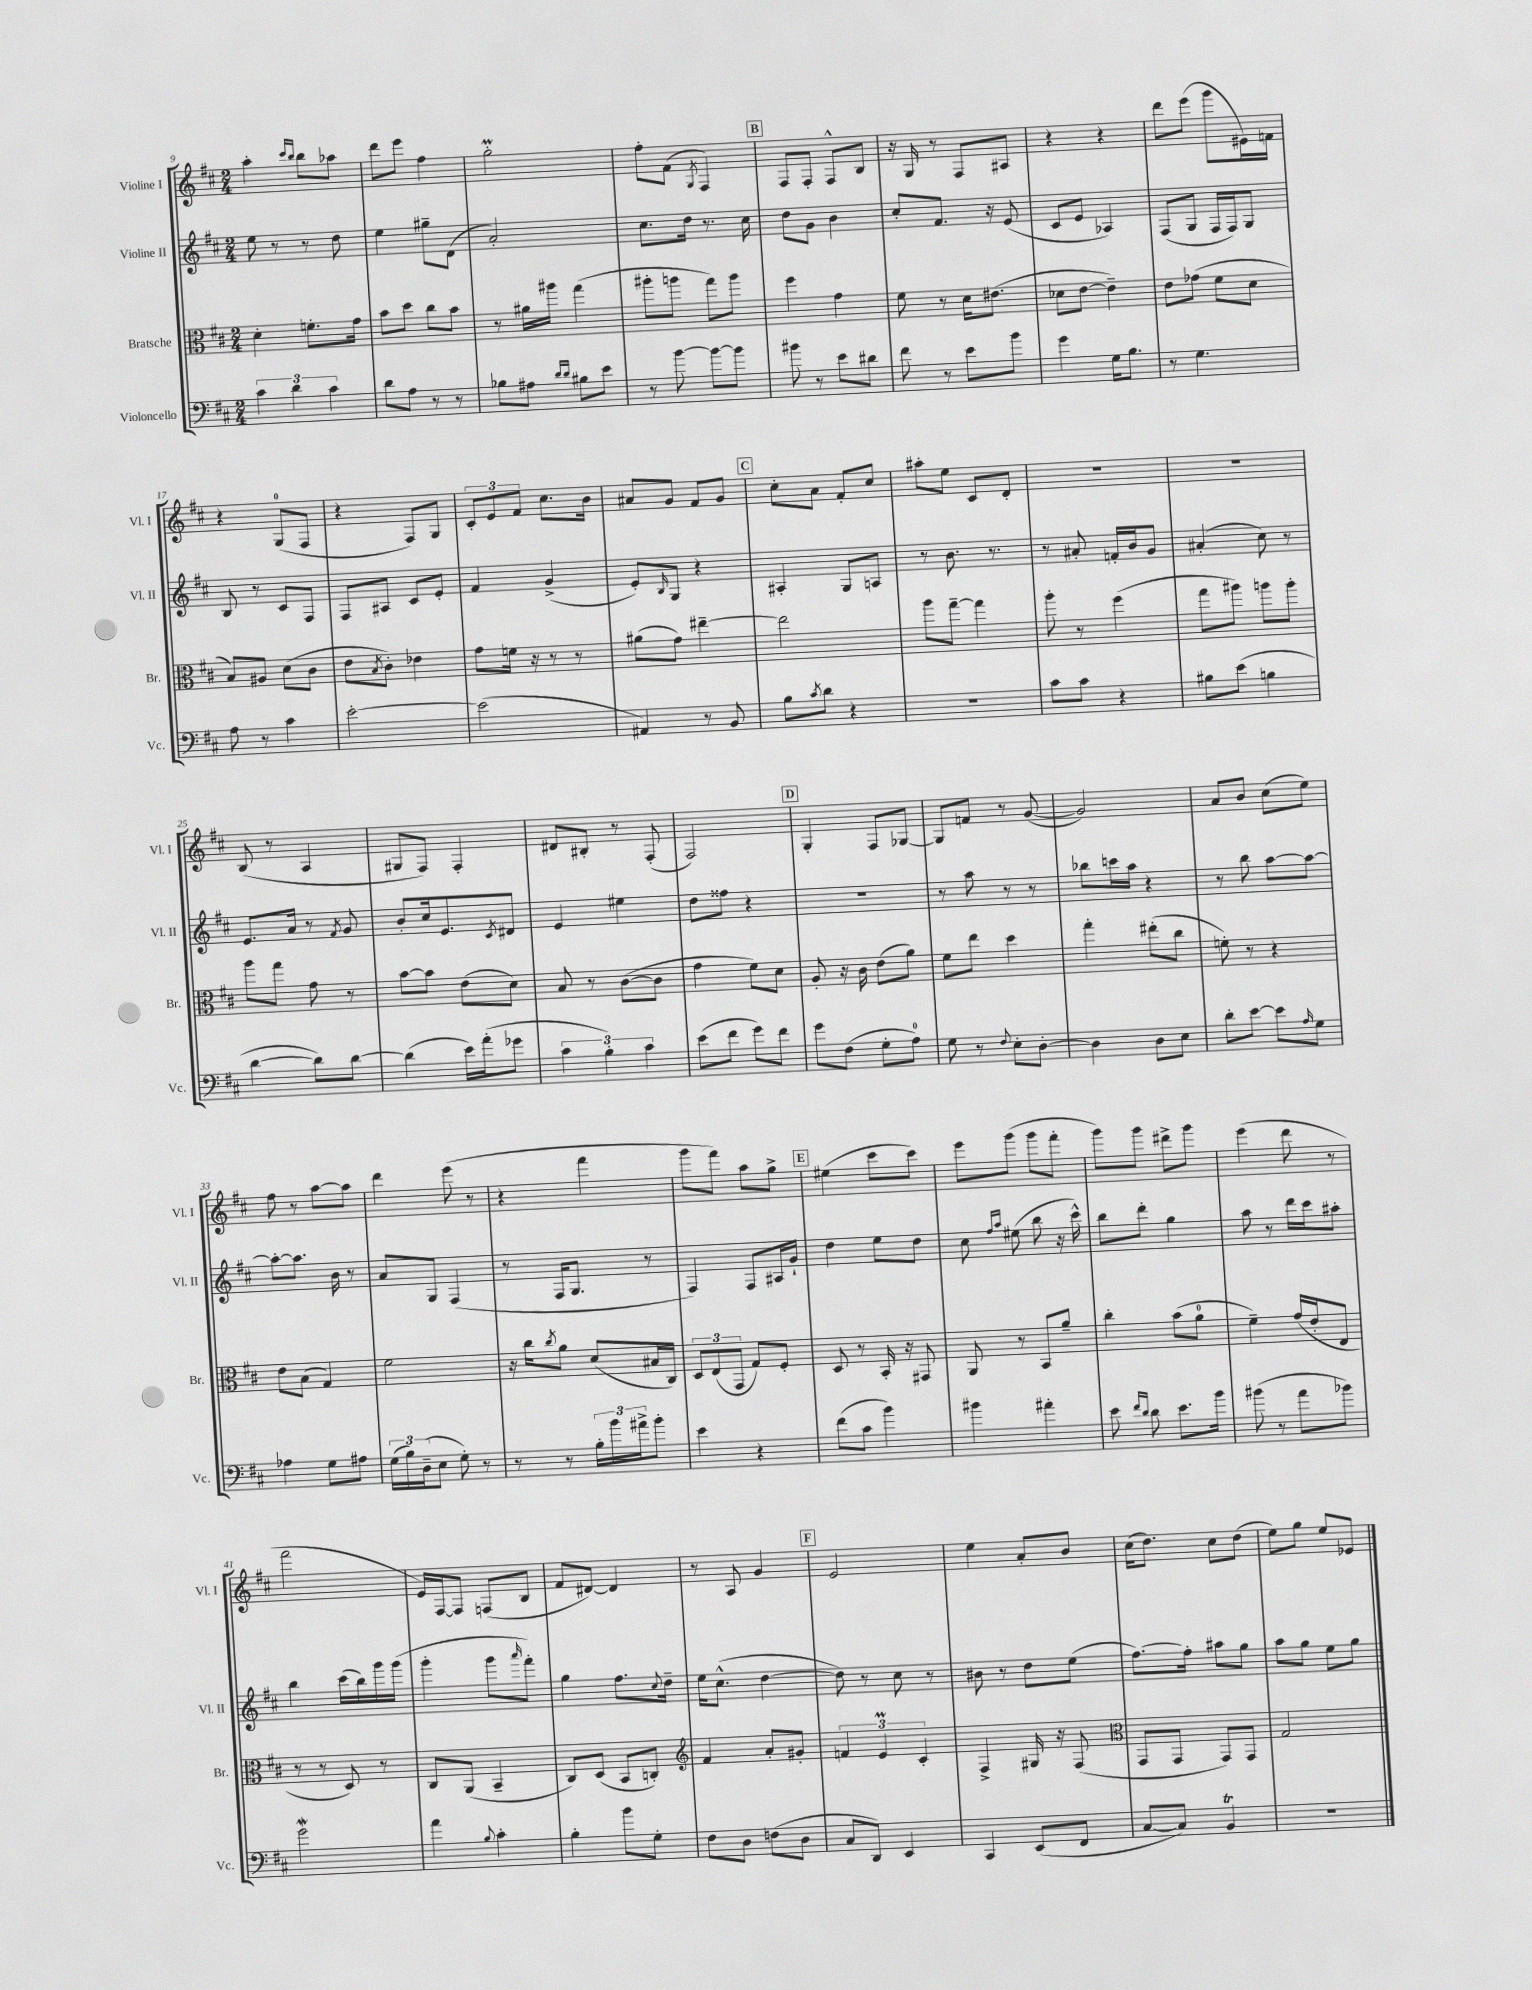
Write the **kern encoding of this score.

**kern	**kern	**kern	**kern
*staff4	*staff3	*staff2	*staff1
*clefF4	*clefC3	*clefG2	*clefG2
*k[f#c#]	*k[f#c#]	*k[f#c#]	*k[f#c#]
*M2/4	*M2/4	*M2/4	*M2/4
6c#	4d'	8ee	4aa'
.	.	8r	.
6d	.	.	.
.	.	.	16qqccc#
.	.	.	16qqbb
.	8.f'	8r	8bb
6c#	.	.	.
.	.	8dd	8aa-
.	16g	.	.
=	=	=	=
8d	8b	4ee	8ddd
8A	8dd	.	8eee
8r	8cc#	8gg#~	4ff#
8r	8b	(8d	.
=	=	=	=
8B-	8r	2a')	2gg'
8A#	16a#	.	.
.	16aa#	.	.
16qqd	.	.	.
16qqd	.	.	.
8B#	(4gg	.	.
8e	.	.	.
=	=	=	=
8r	8aa#'	8.cc#	8ff#'
[8b	8aa	.	(8f#
.	.	16dd	.
.	.	.	8qG
8b_	8gg)	8.r	4F#)
8b]	8aa	.	.
.	.	16cc#	.
=	=	=	=
8b#	4ff#	8dd	8F#
8r	.	8g	8F#'
8e	4g	4b	8F#^^
8d#	.	.	8B
=	=	=	=
8f#	8f#	8cc#'	16r
.	.	.	16G
8r	8r	8.f#	8r
8e	16d	.	8F#
.	(8.e#	16r	.
8b	.	(8e	8A#
=	=	=	=
4g	8d-	8c#	4r
.	[8e	8e	.
16G	4e~])	4A-)	4r
8.B	.	.	.
=	=	=	=
8r	8e	(8F#	8ddd
4.G	(8g-	8G	(8eee
.	8f#	16F#	8ggg
.	.	16F#)	.
.	8d	8G	16e#)
.	.	.	16f
=	=	=	=
8A	8B)	8B	4r
8r	8A#	8r	.
4c#	(8d	8c#	(8G
.	8c#	8F#	8F#
=	=	=	=
[2e'	8e	8F#	4r
.	8qB	.	.
.	8c#')	8A#	.
.	4e-	8c#	8F#)
.	.	8e'	8G
=	=	=	=
(2e]	8g	4f#	12c#'
.	.	.	12e
.	16f	.	.
.	.	.	12f#
.	16r	.	.
.	8r	(4g^	8.cc#
.	8r	.	.
.	.	.	16b
=	=	=	=
4AA#)	(8a#	8e')	8a#
.	.	16qqB	.
.	8g)	8G	8g
8r	[4ee#~	4r	8f#
8BB	.	.	8g
=	=	=	=
8B	2ee#]	4A#'	8cc#'
8qc#	.	.	.
8d	.	.	8a
4r	.	8G	8f#'
.	.	8A	8cc#
=	=	=	=
2r	8aa	8r	8aa#'
.	[8gg~	8.b	8ee
.	4gg]	.	8c#
.	.	8.r	.
.	.	.	8d'
=	=	=	=
8c#	8aa'	8r	2r
8c#	8r	8a#'	.
4r	(4ff#	16f'	.
.	.	16b	.
.	.	8g	.
=	=	=	=
8B#	8gg	(4a#'	2r
(8e	8aa#)	.	.
4B	8aa	8cc#)	.
.	8aa'	8r	.
=	=	=	=
[4d	8aa	8.e	(8B
.	8gg	.	8r
.	.	16a	.
8d])	8g	8r	4A
.	.	8qf#	.
[8d	8r	8g	.
=	=	=	=
(4d]	[8b	8b'	8G#
.	8b]	16cc#	8F#)
.	.	8.e	.
16e)	(8e	.	4F#'
(16a'	.	.	.
.	.	8qc#	.
8g-	8d)	8d#	.
=	=	=	=
6c#	8B	4e	8d#
.	8r	.	8B#'
6B')	.	.	.
.	([8c#	4ee#	8r
6c#	.	.	.
.	8c#]	.	(8F#'
=	=	=	=
(8e	4g	8dd	2F#)
8f#	.	8ff##	.
8g)	8f#)	4r	.
8f#	8d	.	.
=	=	=	=
8g	8A'	2r	4G'
(8F#	16r	.	.
.	16c#	.	.
8G'	(8e	.	8F#
8A)	8a)	.	[8G-
=	=	=	=
8G	8f#	8r	8G-]
8r	8ee	8aa	8f
8qqF#	.	.	.
8E'	4dd	8r	8r
[8D'	.	8r	([8g
=	=	=	=
4D]	4gg'	8bb-	2g])
.	.	16ccc	.
.	.	16aa	.
8D	(8ee#'	4r	.
8E	8cc#	.	.
=	=	=	=
8d'	8f')	8r	8a
[8e	8r	8bb	8b
8e]	4r	[8aa	(8cc#
16qqA	.	.	.
8G	.	8aa_	8ee)
=	=	=	=
4A-	8e	8aa'_	8ff#
.	(8B	8.aa]	8r
8G	4G)	.	[8aa
.	.	16b	.
8A#	.	8r	8aa]
=	=	=	=
(24G	2f#	8a	4ddd
24B)	.	.	.
(24D~	.	.	.
8E	.	8G	.
8G')	.	(4F#	(8eee
8r	.	.	8r
=	=	=	=
8r	16r	8r	4r
.	16cc#	.	.
.	8qcc#	.	.
8r	8a	16F#	.
.	.	8.G	.
24B'	(8d	.	4fff#
24b	.	.	.
24a#^	.	.	.
8b'	16B#	8r	.
.	16C#)	.	.
=	=	=	=
4e	12D	4F#)	8ggg
.	(12E	.	.
.	.	.	8fff#)
.	12GG	.	.
4r	8G)	8F#	8aa
.	8F#'	16A#	8gg^
.	.	16g`	.
=	=	=	=
(8f#	8D	4dd	(4ee#
8c#	8r	.	.
4b)	16BB'	8ee	8ccc#
.	16r	.	.
.	8GG#	8dd	8ccc#)
=	=	=	=
4b#	8AA	8cc#	8eee
.	.	16qqff#	.
.	.	16qqaa	.
.	8r	(8ee#	(8ggg
4a#'	8BB	8bb	8ggg
.	8a~	16r	8fff#'
.	.	16ccc#^^)	.
=	=	=	=
8e	4cc#'	8bb	8ggg)
16qqf#	.	.	.
16qqd	.	.	.
8d	.	8ddd'	8ggg
8.e	(8b	4gg	8ddd#^
.	8a	.	8ggg
16b	.	.	.
=	=	=	=
(8b#	4f#~)	8aa	(4eee
8r	.	8r	.
8a	(16g	16ddd	8ddd
.	16e'	16ccc#	.
8b-)	8E	8aa#'	8r
=	=	=	=
2g	8r	4bb	2fff#
.	8r	.	.
.	8D)	(16ccc#	.
.	.	16bb)	.
.	8r	16ggg	.
.	.	(16ggg	.
=	=	=	=
4a	8C#	4ggg'	16e)
.	.	.	[16F#
.	(8AA	.	8F#]
8qqB	.	.	.
4c#'	4BB~	8ggg	(8F
.	.	16qqaaa	.
.	.	8fff#')	8B
=	=	=	=
4B'	8C#)	4gg	8f#
.	(8D	.	[8d#)
8b	8BB	8.ff#	4d#]
8G'	8C')	.	.
.	.	8qqcc#	.
.	.	16dd~	.
=	=	=	=
*	*clefG2	*	*
8F#	4f#	16ee	8r
.	.	(8.cc#^^	.
8D	.	.	8A
(8F	8a'	[4dd	4g
8D	8g#'	.	.
=	=	=	=
8C#	6f	8dd])	2e
8DD)	.	8r	.
.	6e	.	.
4EE	.	8cc#	.
.	6c#'	.	.
.	.	8r	.
=	=	=	=
4CC#	4F#^	8b#	4ee
.	.	8r	.
(8EE	16G#	8dd	8a'
.	16r	.	.
8FF#	(8F#	(8ee	8b
=	=	=	=
*	*clefC3	*	*
[8C#	8GG	[8.ff#)	(16cc#
.	.	.	8.dd)
8C#])	8GG	.	.
.	.	16ff#']	.
4BB	8GG)	8aa#	8cc#
.	8GG	8gg	(8dd
=	=	=	=
2r	2G	8aa	8ee)
.	.	8gg	8gg
.	.	8ee	8ee
.	.	8gg	8e-
==	==	==	==
*-	*-	*-	*-
